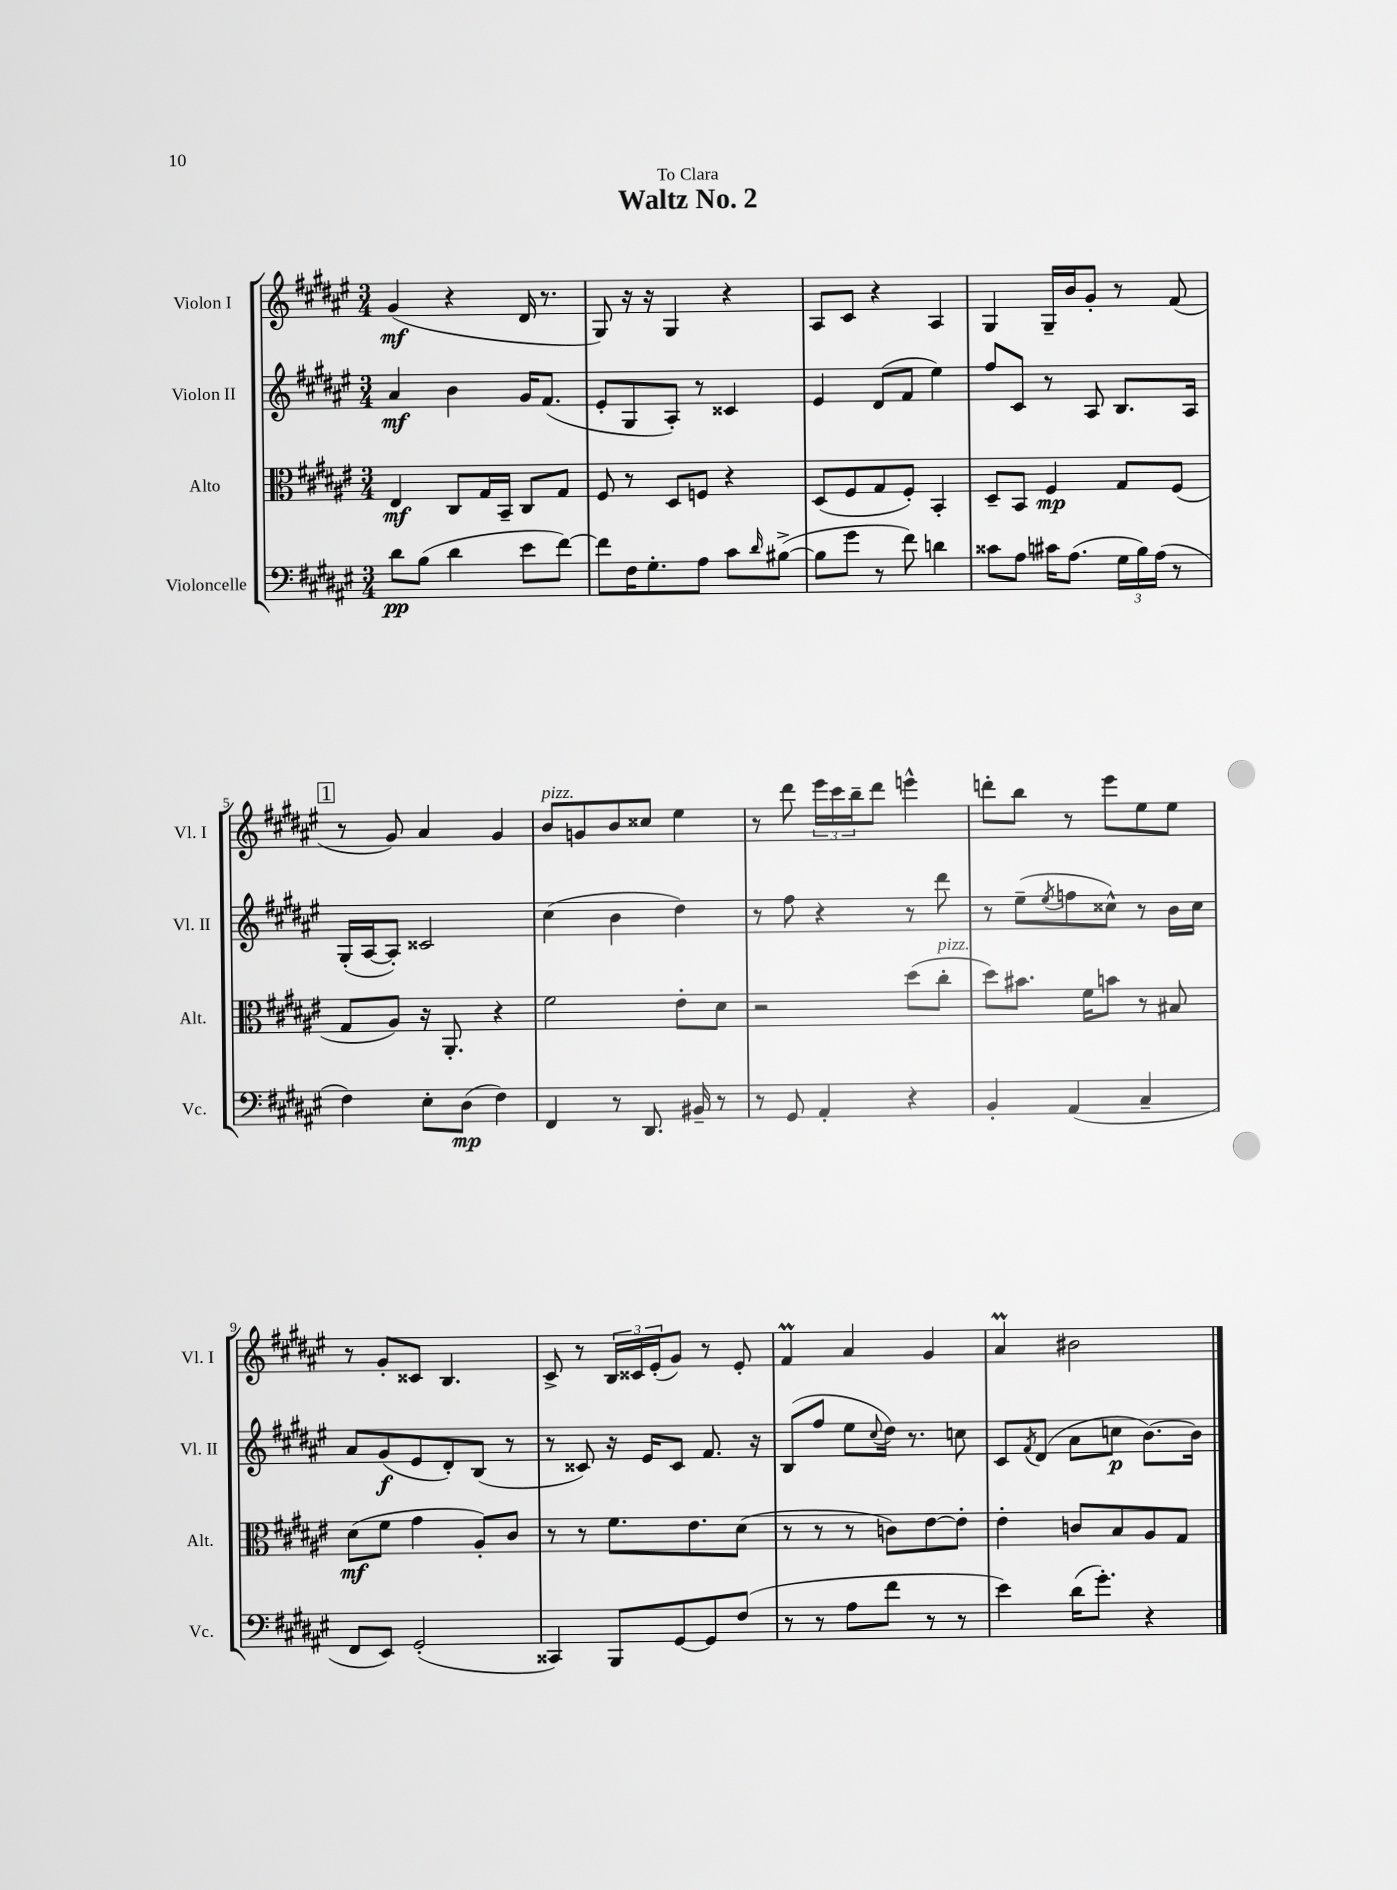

**kern	**kern	**kern	**kern
*staff4	*staff3	*staff2	*staff1
*clefF4	*clefC3	*clefG2	*clefG2
*k[f#c#g#d#a#e#]	*k[f#c#g#d#a#e#]	*k[f#c#g#d#a#e#]	*k[f#c#g#d#a#e#]
*M3/4	*M3/4	*M3/4	*M3/4
8d#\L	4E#/	4a#/	(4g#/
(8B\J	.	.	.
4d#\	8C#/L	4b\	4r
.	16G#/L	.	.
.	16BB~/JJ	.	.
8e#\L	8C#/L	16g#/LK	16d#/
.	.	(8.f#/J	8.r
[8f#\J)	8G#/J	.	.
=	=	=	=
8f#\]L	8F#/	8e#'/L	8G#/)
16F#\K	8r	8G#/	16r
8.G#'\	.	.	16r
.	8D#/L	8A#'/J)	4G#/
8A#\J	8F/J	8r	.
8c#\L	4r	4c##/	4r
16qqd#/	.	.	.
([8B#^\J	.	.	.
=	=	=	=
8B#\]L	(8D#/L	4e#/	8A#/L
8g#\J	8F#/	.	8c#/J
8r	8G#/	(8d#/L	4r
8f#\)	8F#'/J)	8f#/J	.
4d\	4BB'/	4ee#\)	4A#/
=	=	=	=
8c##\L	8D#~/L	8ff#/L	4G#/
8A#\J	8BB/J	8c#/J	.
16c#\LK	4F#/	8r	16G#~/LL
(8.A#\J	.	.	16b/J
.	.	8A#/	8g#'/J
24G#\LL	8G#/L	8.B/L	8r
24B\)	.	.	.
(24A#\JJ	.	.	.
8r	(8F#/J	.	(8f#/
.	.	16A#/Jk	.
=	=	=	=
4F#\)	8G#/L	(16G#'/LL	8r
.	.	[16A#/J	.
.	8A#/J)	8A#'/]J)	8g#/)
8E#'\L	16r	2c##/	4a#/
.	8.AA#'/	.	.
(8D#\J	.	.	.
4F#\)	4r	.	4g#/
=	=	=	=
4FF#/	2f#\	(4cc#\	8b/L
.	.	.	8g/
8r	.	4b\	8b/
8.DD#/	.	.	8cc##/J
.	8e#'\L	4dd#\)	4ee#\
16BB#~/	.	.	.
8r	8d#\J	.	.
=	=	=	=
8r	2r	8r	8r
8GG#/	.	8ff#\	8ddd#\
4AA#'/	.	4r	24eee#\LL
.	.	.	24ccc#\
.	.	.	24bb~\J
.	.	.	8ddd#\J
4r	(8dd#\L	8r	4eee^^\
.	8cc#'\J	8ddd#\	.
=	=	=	=
4BB'/	8dd#\L)	8r	8ddd'\L
.	8.b#\J	(8ee#~\L	8bb\J
.	.	8qee#/	.
(4AA#/	.	8ff\	8r
.	16f#\LK	.	.
.	8b\J	8cc##^^\J)	8eee#\L
4C#~/	8r	8r	8ee#\
.	8B#/	16b\LL	8ee#\J
.	.	16cc##\JJ	.
=	=	=	=
8FF#/L	(8d#\L	8a#/L	8r
8EE#/J)	8f#\J	(8g#/	8g#'/L
(2GG#'/	4g#\	8e#/	8c##/J
.	.	8d#'/)	4.B/
.	8A#'/L)	(8B/J	.
.	8c#/J	8r	.
=	=	=	=
4CC##/)	8r	8r	8c#^/
.	8r	8c##/)	8r
8BBB/L	8.f#\L	16r	24B/LL
.	.	.	24c##/
.	.	16e#/LK	.
.	.	.	(24e#'/J
[8GG#/	.	8c##/J	8g#/J)
.	8.e#\	.	.
8GG#/]	.	8.f#/	8r
(8F#/J	(8d#\J	.	8e#'/
.	.	16r	.
=	=	=	=
8r	8r	(8B/L	4f#/
8r	8r	8ff#/J	.
8A#\L	8r	8ee#\L	4a#/
.	.	8qqcc#/	.
8f#\J	8c\L)	16dd#\Jk)	.
.	.	8.r	.
8r	[8e#\	.	4g#/
8r	8e#'\]J	8cc\	.
=	=	=	=
4e#\)	4e#'\	8c#/L	4a#/
.	.	8qf#/	.
.	.	(8d#/J	.
(16d#\LK	8c/L	8a#\L	2b#\
8.g#'\J)	.	.	.
.	8B/	8cc\J	.
4r	8A#/	[8.b\L)	.
.	8G#/J	.	.
.	.	16b\]Jk	.
==	==	==	==
*-	*-	*-	*-
